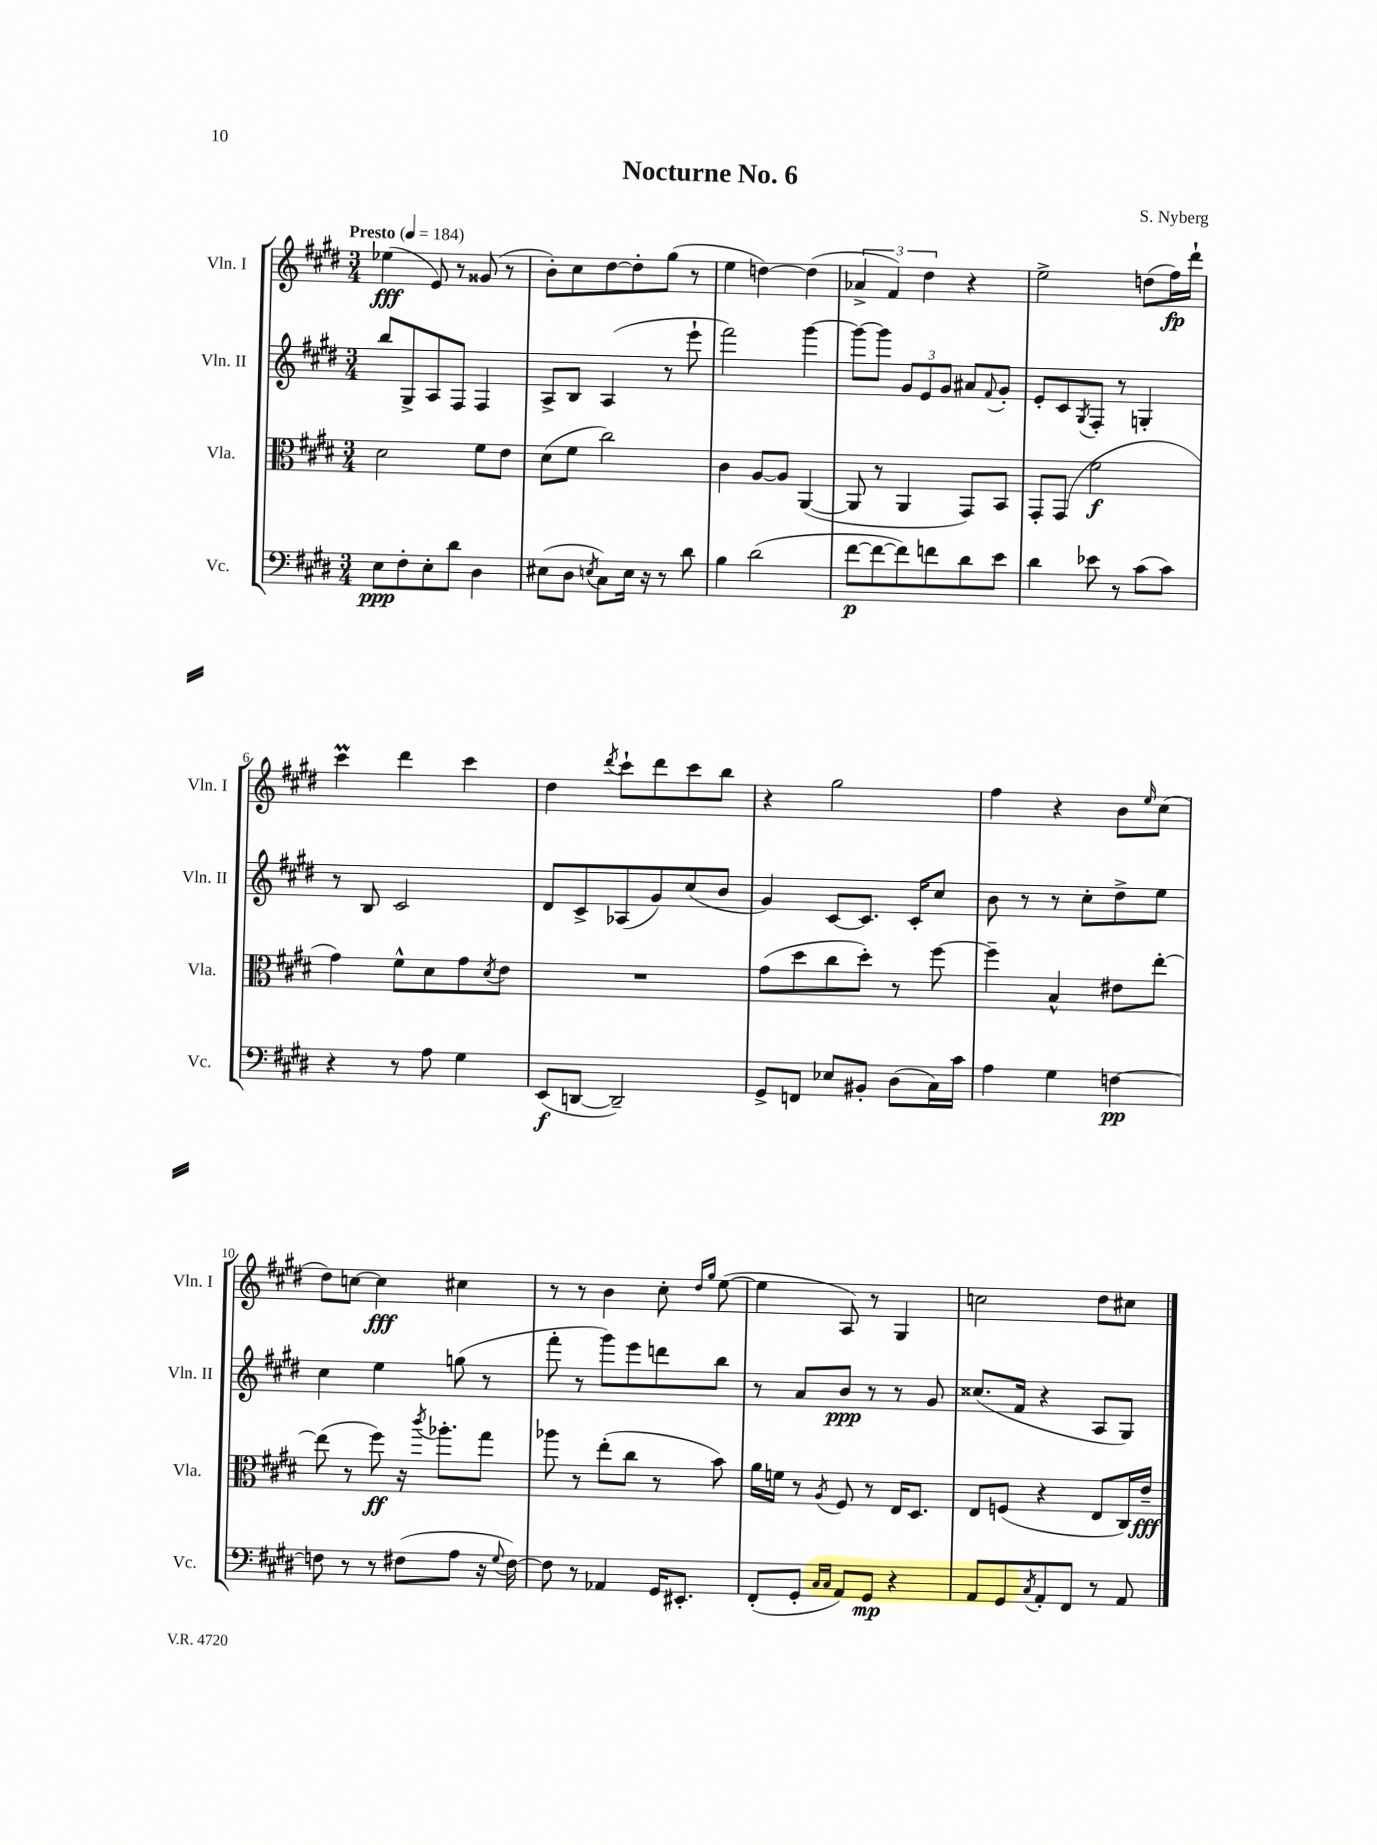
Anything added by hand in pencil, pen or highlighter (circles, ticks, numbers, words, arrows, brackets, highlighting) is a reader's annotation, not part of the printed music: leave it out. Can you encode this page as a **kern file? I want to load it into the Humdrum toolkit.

**kern	**kern	**kern	**kern
*staff4	*staff3	*staff2	*staff1
*clefF4	*clefC3	*clefG2	*clefG2
*k[f#c#g#d#]	*k[f#c#g#d#]	*k[f#c#g#d#]	*k[f#c#g#d#]
*M3/4	*M3/4	*M3/4	*M3/4
*MM184	*MM184	*MM184	*MM184
8E\L	2d#\	8bb/L	(4ee-\
8F#'\	.	8G#^/	.
8E'\	.	8A/	8e/)
8d#\J	.	8F#/J	8r
4D#\	8f#\L	4F#/	(8g##/
.	8e\J	.	8r
=	=	=	=
(8E#\L	(8d#\L	8A^/L	8b'\L)
8D#\J	8f#\J	8B/J	8cc#\
8qE/	.	.	.
8C#\L)	2cc#\)	(4A/	[8dd#\
16E\Jk	.	.	8dd#'\]
16r	.	.	.
8r	.	8r	(8gg#\J
8d#\	.	8eee`\	8r
=	=	=	=
4B\	4c#\	2fff#\)	4ee\
(2d#\	[8A/L	.	[4dd\)
.	8A/]J	.	.
.	([4AA/	[4ggg#\	(4dd\]
=	=	=	=
[8f#\L	8AA/]	8ggg#\_L	6a-^/
8f#\_	8r	8ggg#\]J	.
.	.	.	6f#/)
8f#\])	4AA/	12g#/L	.
.	.	12e/	6dd#\
8f\	.	.	.
.	.	12g#/J	.
8d#\	8GG#/L)	8a#/L	4r
.	.	8qqf#/	.
8e\J	8BB/J	8g#'/J	.
=	=	=	=
4d#\	8GG#'/L	8e'/L	2ee^\
.	(8GG#/J	8c#/	.
.	.	8qG#/	.
8e-\	2f#\	8F#'/J	.
8r	.	8r	.
(8c#\L	.	4G'/	(8dd\L
8c#\J)	.	.	16ff#\L)
.	.	.	16ddd#`\JJ
=	=	=	=
4r	4g#\)	8r	4ccc#\
.	.	8B/	.
8r	8f#^^\L	2c#/	4ddd#\
8A\	8d#\	.	.
4G#\	8g#\	.	4ccc#\
.	8qd#/	.	.
.	8e\J	.	.
=	=	=	=
(8EE/L	2.r	8d#/L	4dd#\
[8DD/J	.	8c#^/	.
.	.	.	8qddd#/
2DD~/])	.	(8A-/	8ccc#`\L
.	.	8g#/)	8ddd#\
.	.	(8cc#/	8ccc#\
.	.	8b/J	8bb\J
=	=	=	=
8GG#^/L	(8g#\L	4g#/)	4r
8FF/J	8dd#\	.	.
8E-/L	8cc#\	[8c#/L	2gg#\
8BB#'/J	8dd#'\J)	8.c#/]J	.
(8D#\L	8r	.	.
.	.	16c#'/LK	.
16C#\L)	[8ff#\	8cc#/J	.
16c#\JJ	.	.	.
=	=	=	=
4A\	4ff#~\]	8b\	4ff#\
.	.	8r	.
4G#\	4B^^/	8r	4r
.	.	8cc#'\L	.
[4F\	8e#\L	8dd#^\	8b\L
.	.	.	16qqee/
.	[8ee'\J	8ee\J	(8cc#\J
=	=	=	=
8F\]	(8ee\]	4cc#\	8dd#\L)
8r	8r	.	[8cc\J
8r	8ff#\)	4ee\	4cc\]
(8F#\L	16r	.	.
.	8qccc#/	.	.
.	8.aa-'\L	.	.
8A\J	.	(8gg\	4cc#\
16r	8gg#\J	8r	.
8qqG#/	.	.	.
[16F#\)	.	.	.
=	=	=	=
8F#\]	8aa-\	8fff#'\	8r
8r	8r	8r	8r
4AA-/	(8ee'\L	8ggg#\L)	4b\
.	8cc#\J	8eee\	.
16GG#/LK	8r	8ddd\	8cc#'\
8.EE#'/J	.	.	.
.	.	.	16qqdd#/LL
.	.	.	16qqgg#/JJ
.	8b\)	8bb\J	([8ee\
=	=	=	=
(8FF#'/L	16a\LL	8r	4ee\]
.	16f\JJ	.	.
8GG#'/J	8r	8a/L	.
16qqC#/LL	.	.	.
16qqC#/JJ	8qA/	.	.
8AA/L)	8F#/	8b/J	8A/)
8GG#/J	8r	8r	8r
4r	16E/LK	8r	4G#/
.	8.D#/J	.	.
.	.	8g#/	.
=	=	=	=
8AA/L	8E/L	(8.cc##/L	2cc\
8GG#/	(8F/J	.	.
.	.	16f#/Jk	.
8qC#/	.	.	.
8AA'/	4r	4r	.
8FF#/J	.	.	.
8r	8E/L	8A/L	8dd#\L
8AA/	16C#/L)	8G#/J)	8cc#\J
.	16e~/JJ	.	.
==	==	==	==
*-	*-	*-	*-
